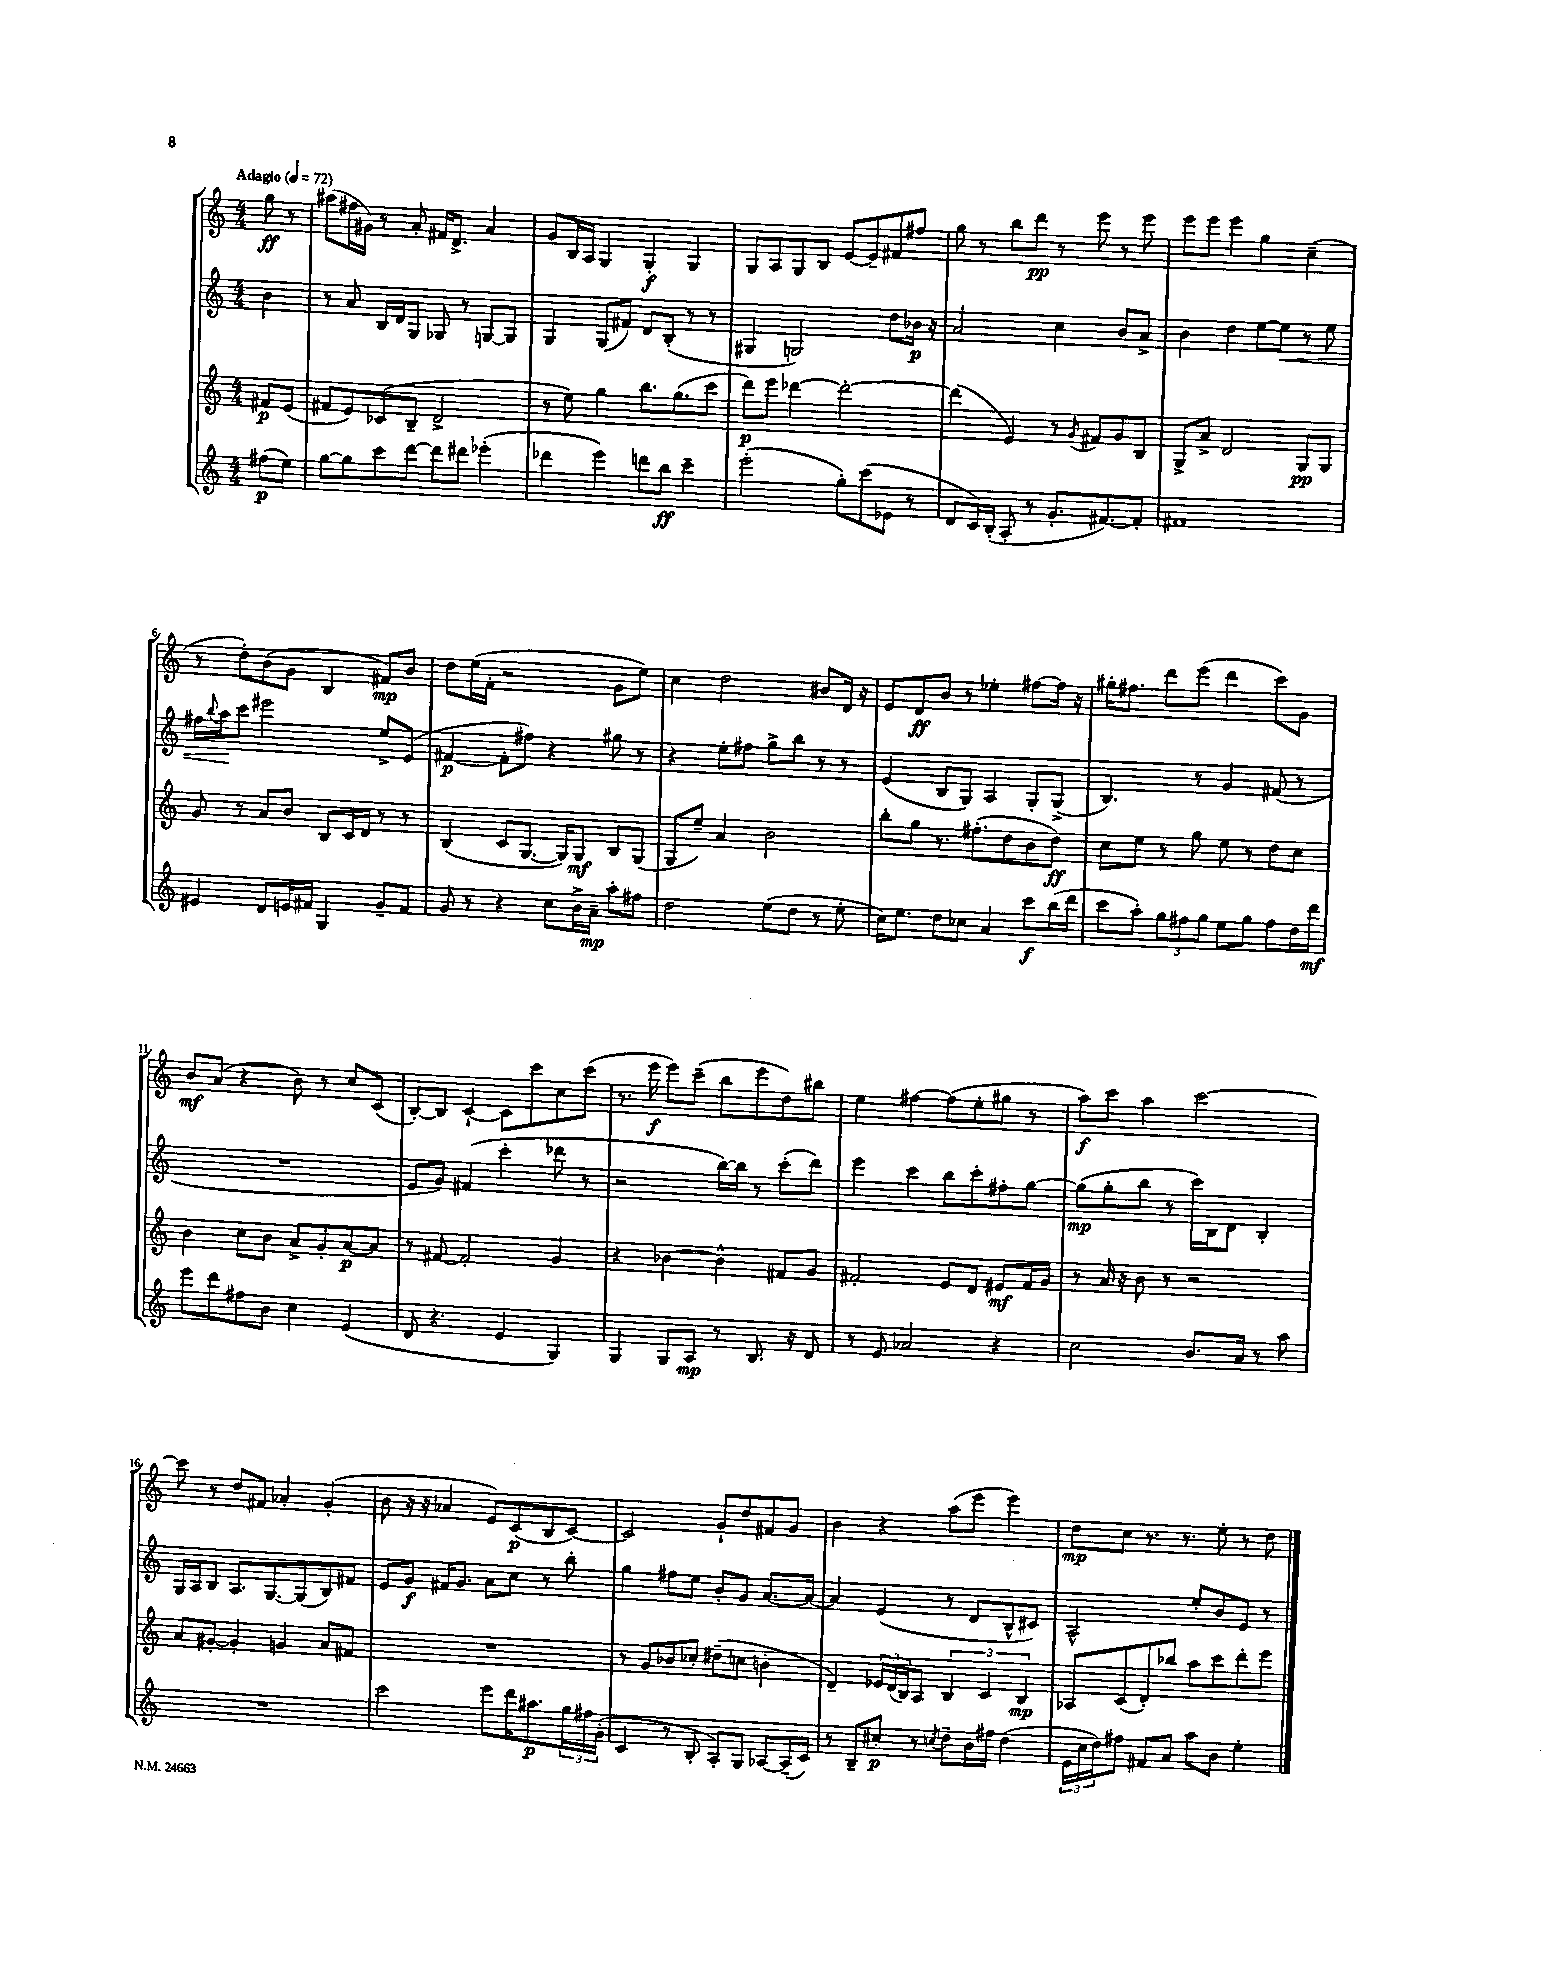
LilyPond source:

<<
\new StaffGroup <<
\new Staff = "s0" {
    \clef treble \key c \major \numericTimeSignature \time 4/4 \partial 4 \tempo "Adagio" 4 = 72
    g''8\ff r8 |
    ais''8( fis''16 gis'16) r8 a'8-. fis'16 d'8.-> a'4 |
    g'8 b16 a16 g4 g4-.\f g4 |
    g8 a8 g8 b8 e'8~ e'8-- fis'8 fis''8 |
    g''8 r8 b''8 d'''8\pp r8 e'''8 r8 e'''8 |
    e'''8 e'''8 e'''4 g''4 c''4--( |
    r8 d''8-.) b'8( g'8 b4 fis'8\mp) b'8 |
    d''8 e''16( f'16-. r2 g'8 e''8) |
    c''4 d''2 bis'8 d'16 r16 |
    e'8 d'8\ff b'8 r8 ees''4-. fis''8~ fis''16 r16 |
    gis''16-. fis''8. d'''8 e'''8( d'''4 c'''8) g'8 |
    b'8\mf a'8( r4 b'8) r8 c''8 c'8( |
    b8~-.) b8 c'4~-! c'8 c'''8 c''8 c'''8( |
    r8. e'''16\f e'''8) c'''8--( b''8 e'''8 d''8) bis''8 |
    e''4 fis''4~ fis''8( e''8-. gis''8 r8 |
    a''8\f) c'''8 a''4 c'''2~ |
    c'''8 r8 d''8 fis'8 aes'4-. g'4-.( |
    b'8 r16 r16 aes'4 e'8) c'8\p( b8 c'8~) |
    c'2 g'8-! d''8 fis'8 g'8 |
    b'4 r4 a''8( e'''8 e'''4) |
    d''8\mp c''8 r8. r8. e''8-. r8 d''8 \bar "|." |
}
\new Staff = "s1" {
    \clef treble \key c \major \numericTimeSignature \time 4/4 \partial 4
    b'4 |
    r8 a'8 b16 d'16 g8 ges8 r8 g8~ g8 |
    g4 g8( fis'8) d'8 b8-.( r8 r8 |
    gis4 g2) d''8 bes'16\p r16 |
    a'2 c''4 b'8 a'8-> |
    b'4 d''4 e''8~ e''8\< r8 e''8 |
    fis''16 \appoggiatura { b''8 } a''16\! c'''8 eis'''2 e''8-> e'8( |
    fis'4~\p fis'8-. fis''8) r4 gis''8 r8 |
    r4 e''8-. fis''8 g''8-> b''8 r8 r8 |
    e'4( b8 g8) a4 g8-. g8->( |
    b4.) r8 g'4 fis'8( r8 |
    R1 |
    e'8 g'8) fis'4( c'''4-. des'''8 r8 |
    r2 b''16~) b''16 r8 c'''8-.( d'''8) |
    e'''4 c'''4 b''8 c'''8-. fis''8-. g''8~ |
    g''8\mp( g''8-. b''8 r8 c'''16) b16 d'8 b4-. |
    g16 a16 b8 a8. g8.~ g8( b8) fis'8 |
    e'8 g'8\f fis'16 g'8. a'8 c''8 r8 b''8-. |
    g''4 fis''8 e''8 b'8-. g'8 a'8.~ a'16~ |
    a'4 e'4( r8 d'8 b8-^ cis'8) |
    a2-^ e''8-. b'8 e'8 r8 \bar "|." |
}
\new Staff = "s2" {
    \clef treble \key c \major \numericTimeSignature \time 4/4 \partial 4
    fis'8\p e'8( |
    fis'8 e'8) ces'8( b8-- d'2-> |
    r8 e''8) g''4 b''8. g''8.( c'''8 |
    d'''8\p) e'''8 des'''4~ des'''2~-. |
    des'''4( e'4) r8 \acciaccatura { g'8 } fis'8 g'8 b8 |
    g8-> a'8-> d'2 g8\pp g8 |
    g'8 r8 a'8 b'8 b8 c'16 d'16 r8 r8 |
    b4( c'8 g8.~ g16) g8\mf b8 g8( |
    g8 e''8--) a'4 b'2 |
    b''8-. g''8 r8. fis''8.-.( d''8 b'8 d''8\ff) |
    c''8 e''8 r8 g''8 e''8 r8 d''8 c''8 |
    b'4 c''8 b'8 a'8-> g'8-. a'8~\p a'8 |
    r8 fis'8~ fis'2-. g'4 |
    r4 bes'4~ bes'4-^ fis'8 g'8 |
    fis'2-. e'8 d'8 eis'8\mf fis'16 g'16 |
    r8 a'16 r16 b'8 r8 r2 |
    a'8 gis'8~-. gis'4-. g'4 a'8 fis'8 |
    R1 |
    r8 g'8 bes'8 ces''8-. dis''8--( c''8 b'4-. |
    d'4--) \tuplet 3/2 { ees'16 d'16( b16) } a8 \tuplet 3/2 { b4 c'4 b4\mp } |
    aes8 c'8( d'8-.) bes''8 a''8 c'''8 d'''8-. e'''8 \bar "|." |
}
\new Staff = "s3" {
    \clef treble \key c \major \numericTimeSignature \time 4/4 \partial 4
    fis''8\p( e''8) |
    g''8~ g''8 c'''8 d'''8~ d'''8 dis'''8 ees'''4-.( |
    des'''4 e'''4) d'''8 b''8\ff c'''4-- |
    e'''2-.( g''8-.) c'''8( ees'8 r8 |
    d'8 c'16) b16-.( a8-. r8 g'8.-. fis'8.~) fis'8-. |
    fis'1 |
    eis'4 d'8 e'16 fis'16 g4 g'8-- fis'8 |
    g'8 r8 r4 c''8 b'16-> a'16--\mp a''8-. fis''8 |
    d''2 e''8( d''8 r8 e''8-. |
    c''16) e''8. d''8 ces''8 a'4 c'''8\f b''16( d'''16 |
    c'''8 a''8-.) \tuplet 3/2 { g''8 fis''8 g''8 } e''8 g''8 fis''8 d''16 d'''16\mf |
    e'''8 d'''8 fis''8 b'8 c''4 e'4( |
    d'8 r4. e'4 g4) |
    g4 g8 a8\mp r8 b8. r16 d'8 |
    r8 e'8 aes'2 r4 |
    c''2 b'8. a'16 r8 a''8 |
    R1 |
    c'''2 e'''8 d'''16 ais''8.\p \tuplet 3/2 { g''16 fis''16 g'16-.( } |
    c'4 r8 b8-. a8-.) g8 aes8~ aes16--( c'16) |
    r8 b8-- cis''8-.\p r8 \acciaccatura { c''8 } d''8-- b'16 fis''16 d''4( |
    \tuplet 3/2 { e'16 c''16 d''16) } fis''8 fis'8 a'8 a''8 b'8 e''4-. \bar "|." |
}
>>
>>
